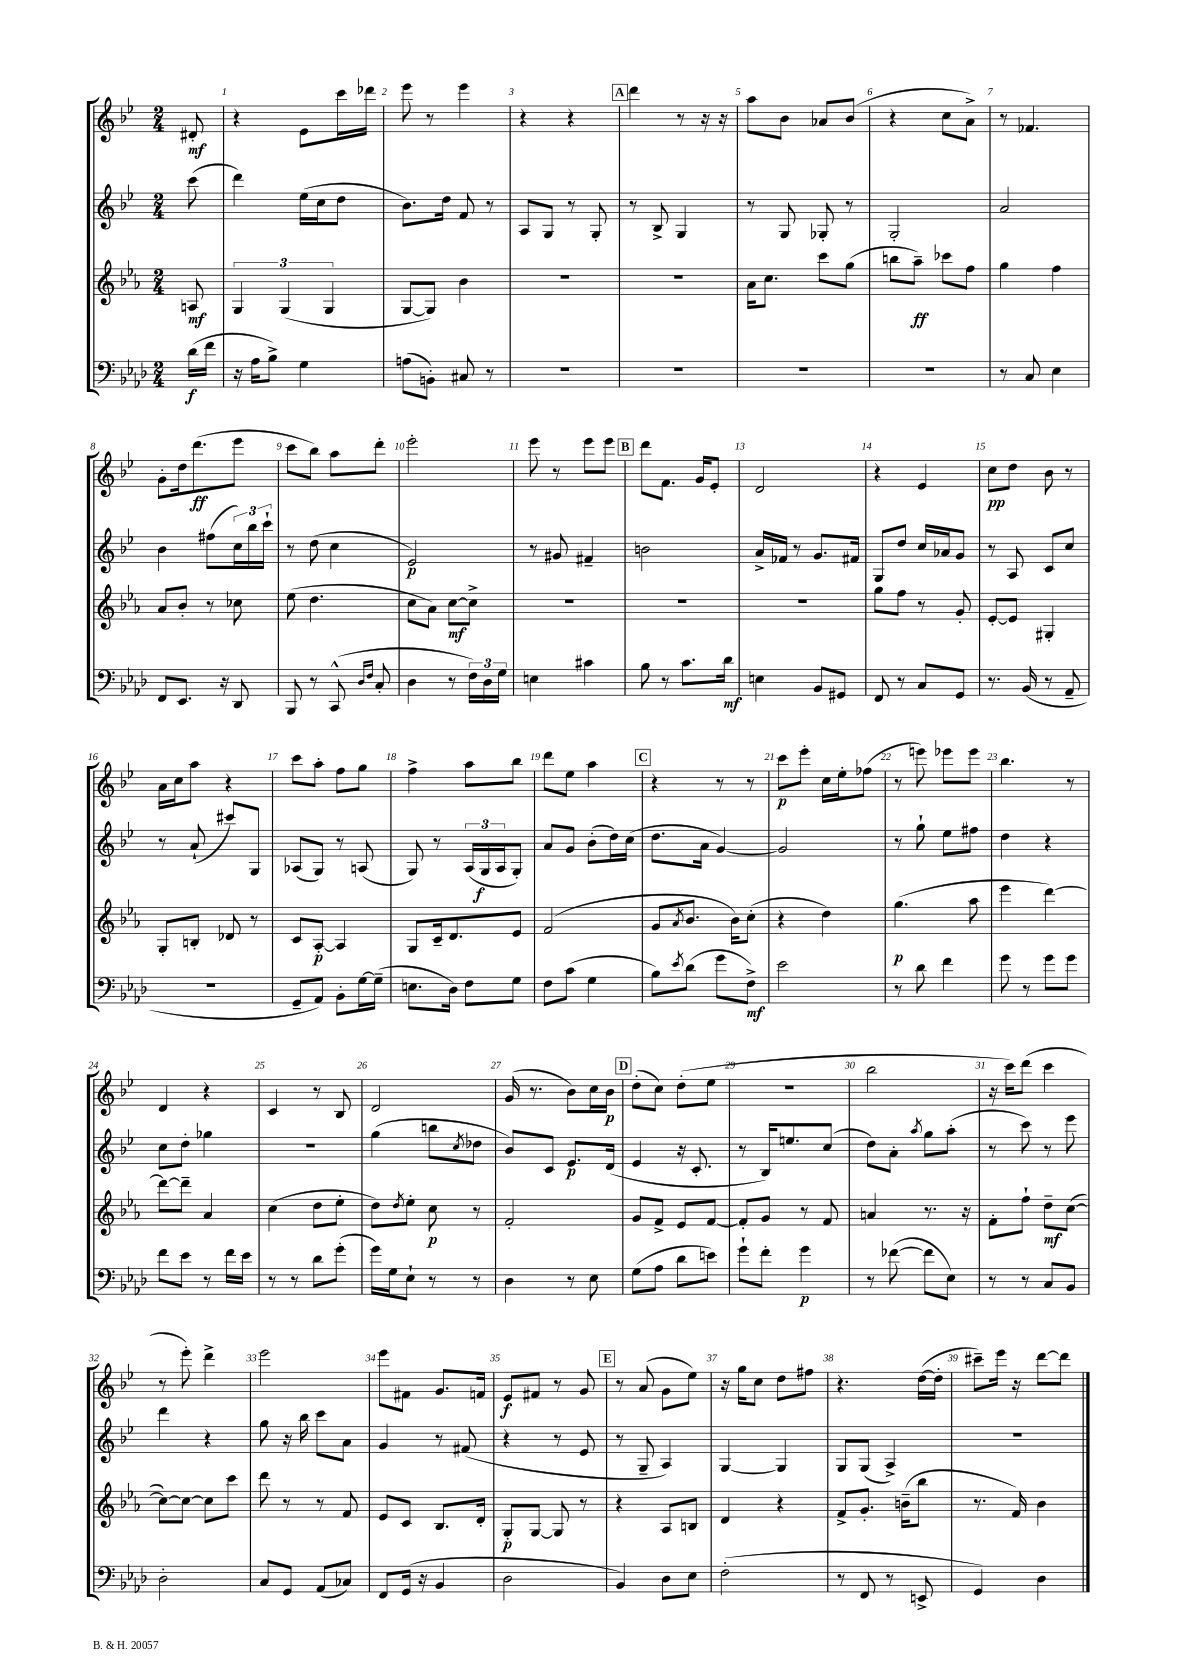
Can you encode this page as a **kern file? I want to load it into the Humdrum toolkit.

**kern	**kern	**kern	**kern
*staff4	*staff3	*staff2	*staff1
*clefF4	*clefG2	*clefG2	*clefG2
*k[b-e-a-d-]	*k[b-e-a-]	*k[b-e-]	*k[b-e-]
*M2/4	*M2/4	*M2/4	*M2/4
(16d-	8A	(8ccc	8d#'
16f	.	.	.
=	=	=	=
16r	6G	4ddd)	4r
16A-	.	.	.
8B-^)	.	.	.
.	(6G	.	.
4G	.	(16ee-	8e-
.	.	16cc	.
.	6G	.	.
.	.	8dd	16ccc
.	.	.	16ddd-
=	=	=	=
(8A	[8G	8.b-)	8eee-
8BB')	8G])	.	8r
.	.	16dd	.
8C#	4b-	8f	4eee-
8r	.	8r	.
=	=	=	=
2r	2r	8A	4r
.	.	8G	.
.	.	8r	4r
.	.	8G'	.
=	=	=	=
2r	2r	8r	4ddd
.	.	8B-^	.
.	.	4G	8r
.	.	.	16r
.	.	.	16r
=	=	=	=
2r	16a-	8r	8aa
.	8.cc	.	.
.	.	8G	8b-
.	8ccc	8G-'	8a-
.	(8gg	8r	(8b-
=	=	=	=
2r	8bb	2G'	4r
.	8aa-~)	.	.
.	8ccc-	.	8cc
.	8ff	.	8a^)
=	=	=	=
8r	4gg	2a	8r
8C	.	.	4.f-
4E-	4ff	.	.
=	=	=	=
8FF	8a-	4b-	8g'
8.EE-	8b-'	.	16dd
.	.	.	(8.ddd
.	8r	(8ff#	.
16r	.	.	.
8DD-	8cc-	24cc)	8eee-
.	.	24bb-	.
.	.	24ccc`	.
=	=	=	=
8BBB-	(8ee-	8r	8ccc
8r	4.dd	(8dd	8bb-)
(8CC^^	.	4cc	8aa
16qqD-	.	.	.
16qqF	.	.	.
8C'	.	.	8ddd'
=	=	=	=
4D-	8cc	2e-)	2eee-'
.	8a-)	.	.
8r	[8cc	.	.
24F)	8cc^]	.	.
24D-	.	.	.
24G	.	.	.
=	=	=	=
4E	2r	8r	8eee-
.	.	8g#	8r
4c#	.	4f#~	8eee-
.	.	.	8eee-
=	=	=	=
8B-	2r	2b	8ddd
8r	.	.	8.f
8.c	.	.	.
.	.	.	16g
.	.	.	8e-'
16d-	.	.	.
=	=	=	=
4E	2r	16a^	2d
.	.	16f-	.
.	.	8r	.
8BB-	.	8.g	.
8GG#	.	.	.
.	.	16f#	.
=	=	=	=
8FF	8gg	8G	4r
8r	8ff	8dd	.
8C	8r	16cc	4e-
.	.	16a-	.
8GG	8g'	8g	.
=	=	=	=
8.r	[8e-'	8r	8cc
.	8e-]	8A	8dd
(16BB-	.	.	.
8r	4G#'	8c	8b-
8AA-~	.	8cc	8r
=	=	=	=
2r	8G'	8r	16a
.	.	.	16cc
.	8B'	(8a`	8aa
.	8d-	8ccc#)	4r
.	8r	8G	.
=	=	=	=
8GG~	8c	(8A-	8ccc
8AA-)	[8A-'	8G)	8aa'
8BB-'	4A-]	8r	8ff
[16G	.	(8A	8gg
(16G~]	.	.	.
=	=	=	=
8.E	8G	8G)	4ff^
.	16c~	8r	.
16D-)	8.d	.	.
8F	.	(24A	8aa
.	.	24G	.
.	.	24A	.
8G	8e-	8G')	8bb-
=	=	=	=
8F	(2f	8a	8ddd
(8c	.	8g	8ee-
4G	.	(8b-'	4aa
.	.	16dd)	.
.	.	(16cc	.
=	=	=	=
8B-)	8g	8.dd	4r
8qe-	8qa-	.	.
(8d-	8.b-	.	.
.	.	16a	.
8g	.	[4g)	8r
.	16b-)	.	.
8F^)	(8cc'	.	8r
=	=	=	=
2e-	4r	2g]	8ccc
.	.	.	8eee-'
.	4dd)	.	16cc
.	.	.	16ee-'
.	.	.	(8ff-
=	=	=	=
8r	(4.gg	8r	8r
8d-	.	8gg`	8eee)
4f	.	8ee-	8eee-
.	8aa-	8ff#	8eee-
=	=	=	=
8g	4eee-	4dd	4.bb-
8r	.	.	.
8g	[4ddd)	4r	.
8g	.	.	8r
=	=	=	=
8f	8ddd_	8cc	4d
8e-	8ddd~]	8dd'	.
8r	4a-	4gg-	4r
16f	.	.	.
16e-	.	.	.
=	=	=	=
8r	(4cc	2r	4c
8r	.	.	.
8d-	8dd	.	8r
(8g'	8ee-'	.	8B-
=	=	=	=
16g)	8dd)	(4gg	2d
16G	.	.	.
.	8qdd	.	.
8E-`	8ee-'	.	.
8r	8cc	8bb	.
.	.	8qcc	.
8r	8r	8dd-	.
=	=	=	=
4D-	2f'	8b-)	(16g
.	.	.	8.r
.	.	8c	.
8r	.	8.e-	8b-)
8E-	.	.	16cc
.	.	(16d	16b-
=	=	=	=
(8G	8g	4e-	(8dd'
8A-	8f^	.	8cc)
8d-	8e-	16r	(8dd'
.	.	8.c'	.
8e)	[8f	.	8ee-
=	=	=	=
8g`	8f']	8r	2r
8f'	8g	16B-)	.
.	.	8.ee	.
4g	8r	.	.
.	8f	(8cc	.
=	=	=	=
8r	4a	8dd)	2bb-
([8f-	.	8a'	.
.	.	8qaa	.
8f-]	8.r	8gg	.
8E-)	.	(8aa'	.
.	16r	.	.
=	=	=	=
8r	8f'	8r	16r
.	.	.	16ccc)
8r	8ff`	8ccc)	(8ddd
8C	8dd~	8r	4ccc
8BB-	([8cc	8eee-	.
=	=	=	=
2D-'	8cc_)	4ddd	8r
.	8cc_	.	8eee-')
.	8cc]	4r	4ddd^
.	8ccc	.	.
=	=	=	=
8C	8ddd	8gg	2eee-
8GG	8r	16r	.
.	.	16bb-	.
(8AA-	8r	8ccc	.
8C-)	8f	8a	.
=	=	=	=
8FF	8e-	4g	8eee-
(16GG	8c	.	8f#
16r	.	.	.
4BB-	8.B-	8r	8.g
.	.	(8f#	.
.	16d'	.	16f
=	=	=	=
2D-	8G'	4r	8e-
.	[8G	.	8f#
.	8G]	8r	8r
.	8r	8e-	8g
=	=	=	=
4BB-)	4r	8r	8r
.	.	8G~	(8a
8D-	8A-	4A)	8g
8E-	8B	.	8ee-)
=	=	=	=
(2F'	4d	[4G	16r
.	.	.	16gg
.	.	.	8cc
.	4r	4G]	8dd
.	.	.	8ff#
=	=	=	=
8r	8f^	8G	4.r
8FF	8.g'	(8G	.
8r	.	4A^)	.
.	(16b~	.	.
8EE^	8bb-	.	([16dd
.	.	.	16dd']
=	=	=	=
4GG)	8.r	2r	8ccc#~)
.	.	.	16eee-
.	16f)	.	16r
4D-	4b-	.	[8ddd
.	.	.	8ddd]
==	==	==	==
*-	*-	*-	*-
